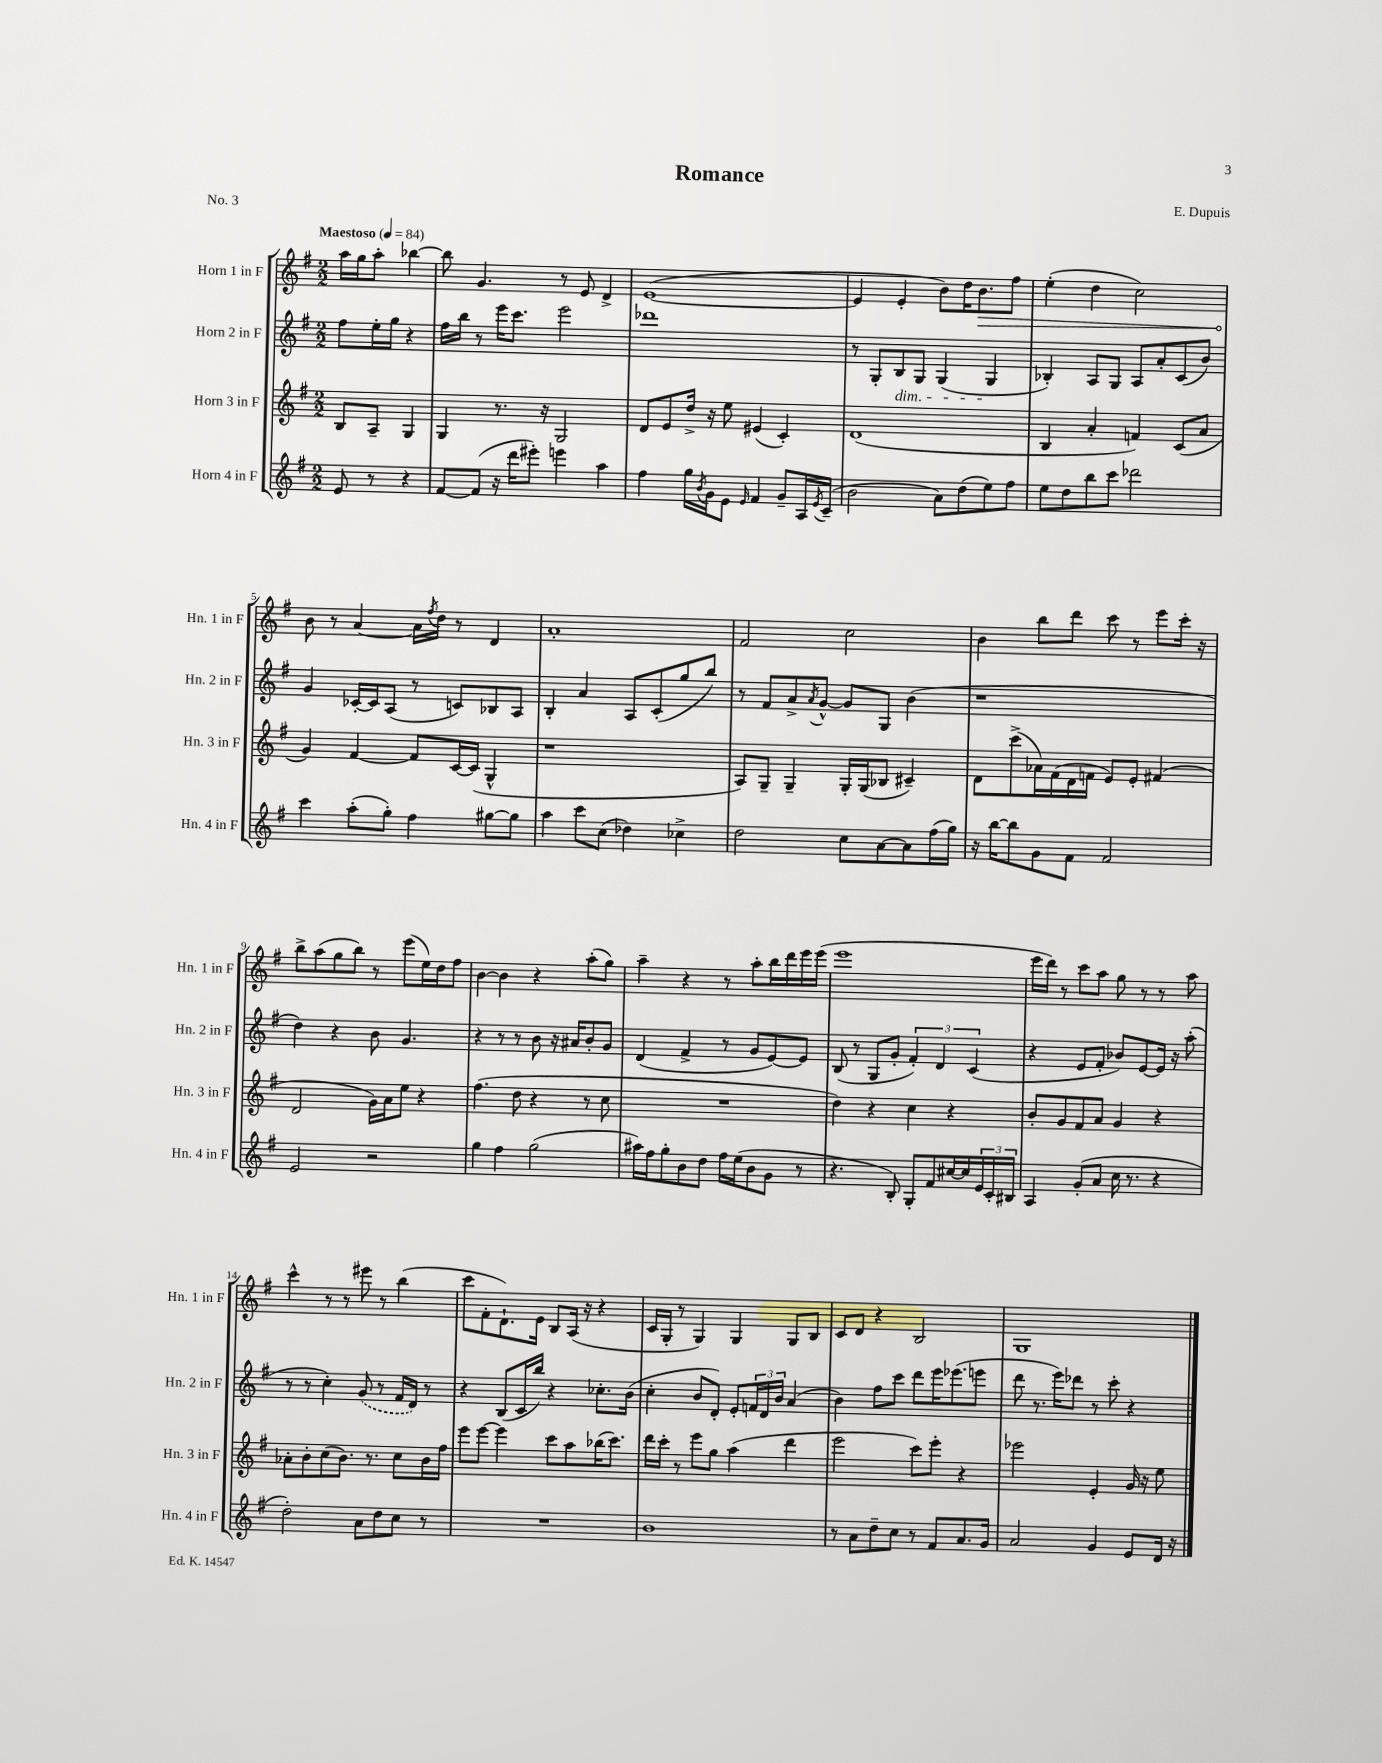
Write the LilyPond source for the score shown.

\header { title = "Romance" composer = "E. Dupuis" piece = "No. 3" }
<<
\new StaffGroup <<
\new Staff = "s0" \with { instrumentName = "Horn 1 in F" shortInstrumentName = "Hn. 1 in F" } {
    \clef treble \key g \major \numericTimeSignature \time 2/2 \partial 2 \tempo "Maestoso" 4 = 84
    a''16 g''16 a''8-. bes''4~ |
    bes''8 g'4. r8 e'8 d'4-> |
    e'1~( |
    e'4 e'4-. b'8) d''16 \once \override Hairpin.circled-tip = ##t b'8.\> fis''8 |
    e''4-.( d''4 c''2) |
    b'8\! r8 a'4~ a'16 \acciaccatura { fis''8 } d''16 r8 d'4 |
    a'1-. |
    fis'2 c''2 |
    b'4 b''8 d'''8 c'''8 r8 e'''8 c'''16-. r16 |
    b''8-> a''8( g''8 b''8) r8 e'''8( e''16) d''16 fis''8 |
    b'4~ b'4 r4 a''8-.( g''8) |
    a''4-- r4 r8 a''8-. b''16 d'''16 e'''16 e'''16( |
    e'''1 |
    e'''16 d'''16) r8 c'''8 a''8 g''8 r8 r8 a''8 |
    c'''4-^ r8 r8 eis'''8 r8 b''4( |
    c'''8 fis'8-. d'8.-!) e'16 b8 a16( r16 r4 |
    c'16 g16-. r8 g4) g4 g8 b8 |
    c'8 d'8 r4 b2 |
    g1 \bar "|." |
}
\new Staff = "s1" \with { instrumentName = "Horn 2 in F" shortInstrumentName = "Hn. 2 in F" } {
    \clef treble \key g \major \numericTimeSignature \time 2/2 \partial 2
    fis''8 e''16-. g''16 r4 |
    fis''16 b''16 r8 e'''16 c'''8. e'''2 |
    des'''1 |
    r8 g8-. b8\dim g8 g4( g4\! |
    bes4-.) a8 g8 a8 a'8-. c'8( b'8) |
    g'4 ces'16~-. ces'16 a8( r8 c'8) bes8 a8 |
    b4-. a'4 a8 c'8-.( g''8 b''8) |
    r8 fis'8 a'8-> \acciaccatura { a'8 } g'8~-^ g'8 g8 b'4( |
    r1 |
    d''4) r4 b'8 g'4. |
    r4 r8 r8 b'8 r16 ais'16 b'8-. g'8 |
    d'4( fis'4-> r8 g'8 e'8~) e'8 |
    b8( r8 g8 g'8-. \tuplet 3/2 { fis'4-.) d'4 c'4( } |
    r4 e'8 fis'8-. bes'8) e'8~ e'16 r16 a''8-.( |
    r8 r8 c''4-.) \once \slurDashed g'8( r8 fis'16 d'16) r8 |
    r4 b8( c'16 b''16) r4 ces''8.-. b'16( |
    c''4-. b'8 d'8-.) e'8-. \tuplet 3/2 { f'16 d'16 b'16 } a'4( |
    b'4) fis''8 c'''8 d'''8 e'''16 ees'''8.( e'''8 |
    d'''8 r8. e'''16) des'''8 r8 c'''8-. r4 \bar "|." |
}
\new Staff = "s2" \with { instrumentName = "Horn 3 in F" shortInstrumentName = "Hn. 3 in F" } {
    \clef treble \key g \major \numericTimeSignature \time 2/2 \partial 2
    b8 a8-- g4 |
    g4 r8. r16 g2 |
    d'8 e'8 d''16-> r16 e''8 eis'4( c'4-.) |
    d'1( |
    b4 a'4-. f'4) c'8( a'8 |
    g'4) fis'4~ fis'8 c'16~ c'16( g4-^ |
    r1 |
    a8) g8-- g4-- g16-. g16( bes8 cis'4--) |
    d'8 c'''8->( aes'16) fis'16( d'16 f'16 e'8) e'8-. fis'4( |
    d'2 g'16) a'16 e''8 r4 |
    fis''4.( d''8 r4 r8 c''8 |
    R1 |
    d''4) r4 c''4 r4 |
    b'8-. g'8 fis'8 a'8 g'4 r4 |
    aes'8-. b'8-. c''8( b'8.) r8. c''8 b'16 fis''16 |
    e'''8 e'''8~ e'''4 c'''8 a''8 bes''16( c'''8.) |
    d'''16 c'''16-. r8 e'''8 g''8 a''4( d'''4 |
    e'''2 c'''8) e'''8-. r4 |
    ees'''2 e'4-. g'16 r16 e''8 \bar "|." |
}
\new Staff = "s3" \with { instrumentName = "Horn 4 in F" shortInstrumentName = "Hn. 4 in F" } {
    \clef treble \key g \major \numericTimeSignature \time 2/2 \partial 2
    e'8 r8 r4 |
    fis'8~ fis'8( r16 d'''16 eis'''8-.) e'''4 a''4 |
    fis''4 g''16 \acciaccatura { b'8 } g'16 e'8 \grace { e'16 } fis'4 g'8-- a16 \acciaccatura { e'8 } c'16--( |
    b'2 a'8) d''8( e''8) fis''8 |
    e''8 d''8 b''8 c'''8 des'''2 |
    c'''4 a''8-.( g''8-.) fis''4 gis''8~ gis''8 |
    a''4 c'''8 c''8( des''4) ces''4-> |
    d''2 c''8 a'8~ a'8 fis''16( g''16) |
    r16 b''16~ b''8 g'8 fis'8 fis'2 |
    e'2 r2 |
    g''4 fis''4 g''2( |
    ais''16) fis''16 g''8-. b'8 d''8 fis''16 e''16( b'8 g'8 r8 |
    r4. b8-.) g8-. fis'8 cis''16~ cis''16 \tuplet 3/2 { e'16 c'16-. bis16 } |
    a4 g'8-.( a'8 c''16 r8. r4 |
    d''2-.) a'8 d''8 c''8 r8 |
    R1 |
    b'1 |
    r8 a'8 d''8-- c''8 r8 fis'8 a'8. g'16 |
    a'2 g'4 e'8 d'16 r16 \bar "|." |
}
>>
>>
